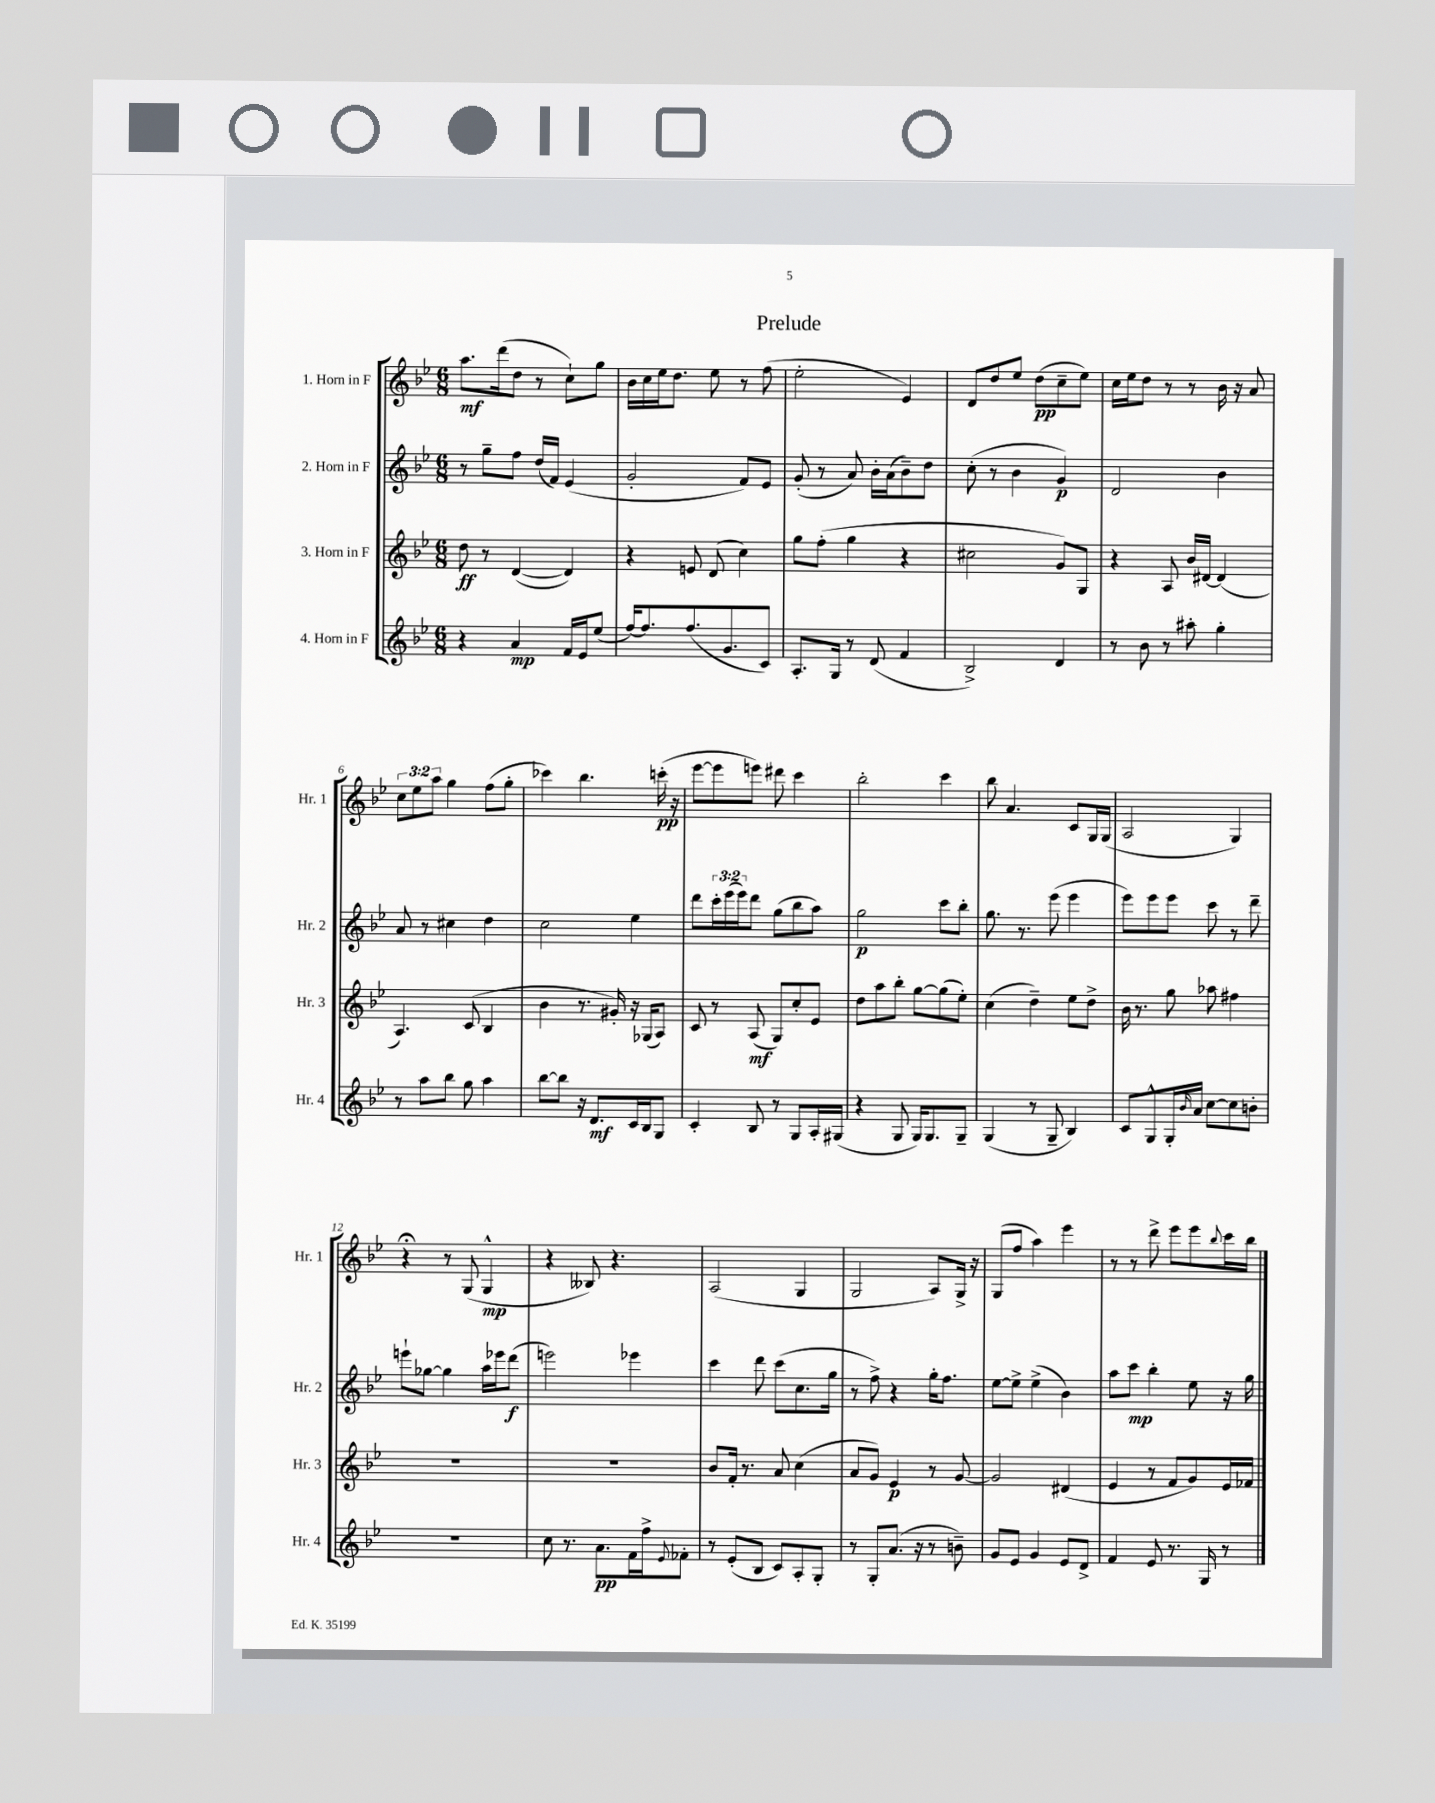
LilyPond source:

\header { title = "Prelude" }
<<
\new StaffGroup <<
\new Staff = "s0" \with { instrumentName = "1. Horn in F" shortInstrumentName = "Hr. 1" } {
    \clef treble \key bes \major \numericTimeSignature \time 6/8 \override Staff.TupletNumber.text = #tuplet-number::calc-fraction-text
    a''8.\mf d'''16( d''8 r8 c''8-!) g''8 |
    bes'16 c''16 ees''16 d''8. ees''8 r8 f''8( |
    ees''2-. ees'4) |
    d'8 d''8 ees''8 d''8\pp( c''8-- ees''8) |
    c''16 ees''16 d''8 r8 r8 bes'16 r16 a'8 |
    \tuplet 3/2 { c''8 ees''8 a''8 } g''4 f''8( g''8-. |
    ces'''4) bes''4. c'''16-.\pp( r16 |
    ees'''8~ ees'''8 e'''8) dis'''8 c'''4 |
    bes''2-. c'''4 |
    bes''8 a'4. c'8 g16 g16( |
    a2 g4) |
    r4\fermata r8 g8( g4-^\mp |
    r4 beses8) r4. |
    a2( g4 |
    g2 a8) g16-> r16 |
    g8( f''8 a''4) ees'''4 |
    r8 r8 d'''8-> ees'''8 ees'''8 \appoggiatura { bes''8 } c'''16 bes''16 \bar "|." |
}
\new Staff = "s1" \with { instrumentName = "2. Horn in F" shortInstrumentName = "Hr. 2" } {
    \clef treble \key bes \major \numericTimeSignature \time 6/8 \override Staff.TupletNumber.text = #tuplet-number::calc-fraction-text
    r8 g''8-- f''8 d''16( f'16) ees'4( |
    g'2-. f'8) ees'8 |
    g'8-.( r8 a'8) bes'16-. a'16( bes'8--) d''8 |
    c''8-.( r8 bes'4 g'4\p) |
    d'2 bes'4 |
    a'8 r8 cis''4 d''4 |
    c''2 ees''4 |
    d'''8 \tuplet 3/2 { c'''16-. ees'''16( ees'''16) } d'''8 g''8( bes''8 a''8) |
    g''2\p c'''8 bes''8-. |
    g''8. r8. ees'''8( ees'''4 |
    ees'''8) ees'''8 ees'''8 c'''8 r8 d'''8-- |
    e'''8-! ges''8~ ges''4 a''16 ees'''16 d'''8\f( |
    e'''2) ees'''4 |
    c'''4 d'''8 c'''8( c''8. g''16 |
    r8 f''8->) r4 g''16-. f''8. |
    ees''8~ ees''8-> ees''4->( bes'4) |
    a''8 c'''8\mp bes''4-. ees''8 r16 g''16 \bar "|." |
}
\new Staff = "s2" \with { instrumentName = "3. Horn in F" shortInstrumentName = "Hr. 3" } {
    \clef treble \key bes \major \numericTimeSignature \time 6/8
    d''8\ff r8 d'4~( d'4) |
    r4 e'8 d'8( c''4) |
    g''8 f''8-.( g''4 r4 |
    cis''2 g'8) g8 |
    r4 a8 bes'16 dis'16~ dis'4( |
    a4.) c'8( bes4 |
    bes'4 r8. gis'16-.) r16 ges16( a8) |
    c'8 r8 a8\mf( g8) c''8-. ees'8 |
    d''8 a''8 bes''8-. g''8~ g''8( ees''8-.) |
    c''4( d''4--) ees''8 d''8-> |
    bes'16 r8. g''8 aes''8 fis''4 |
    R2. |
    R2. |
    bes'8 f'16-. r8. a'8 c''4( |
    a'8 g'8) ees'4\p r8 g'8~ |
    g'2 dis'4( |
    ees'4 r8 f'8 g'8) ees'16 fes'16 \bar "|." |
}
\new Staff = "s3" \with { instrumentName = "4. Horn in F" shortInstrumentName = "Hr. 4" } {
    \clef treble \key bes \major \numericTimeSignature \time 6/8
    r4 a'4\mp f'16 ees'16 ees''8( |
    f''16~) f''8. f''8.( g'8. c'8) |
    a8.-. g16 r8 d'8( f'4 |
    bes2->) d'4 |
    r8 bes'8 r8 ais''8-. g''4-. |
    r8 a''8 bes''8 g''8 a''4 |
    bes''8~ bes''8 r16 d'8.\mf c'16 bes16 g8 |
    c'4-. bes8 r8 g8 a16-. gis16( |
    r4 g8 g16) g8. g8-- |
    g4( r8 g8-- bes4) |
    c'8 g8-^ g16-. \grace { bes'16 } a'16 c''8~ c''8 b'8-. |
    R2. |
    c''8 r8. a'8.\pp f'16 f''16-> \appoggiatura { ees'8 } fes'8-. |
    r8 ees'8-.( bes8 c'8) a8-. g8-. |
    r8 g8-. a'8.( r16 r8 b'8--) |
    g'8 ees'8 g'4 ees'8 d'8-> |
    f'4 ees'8 r8. g16 r8 \bar "|." |
}
>>
>>
